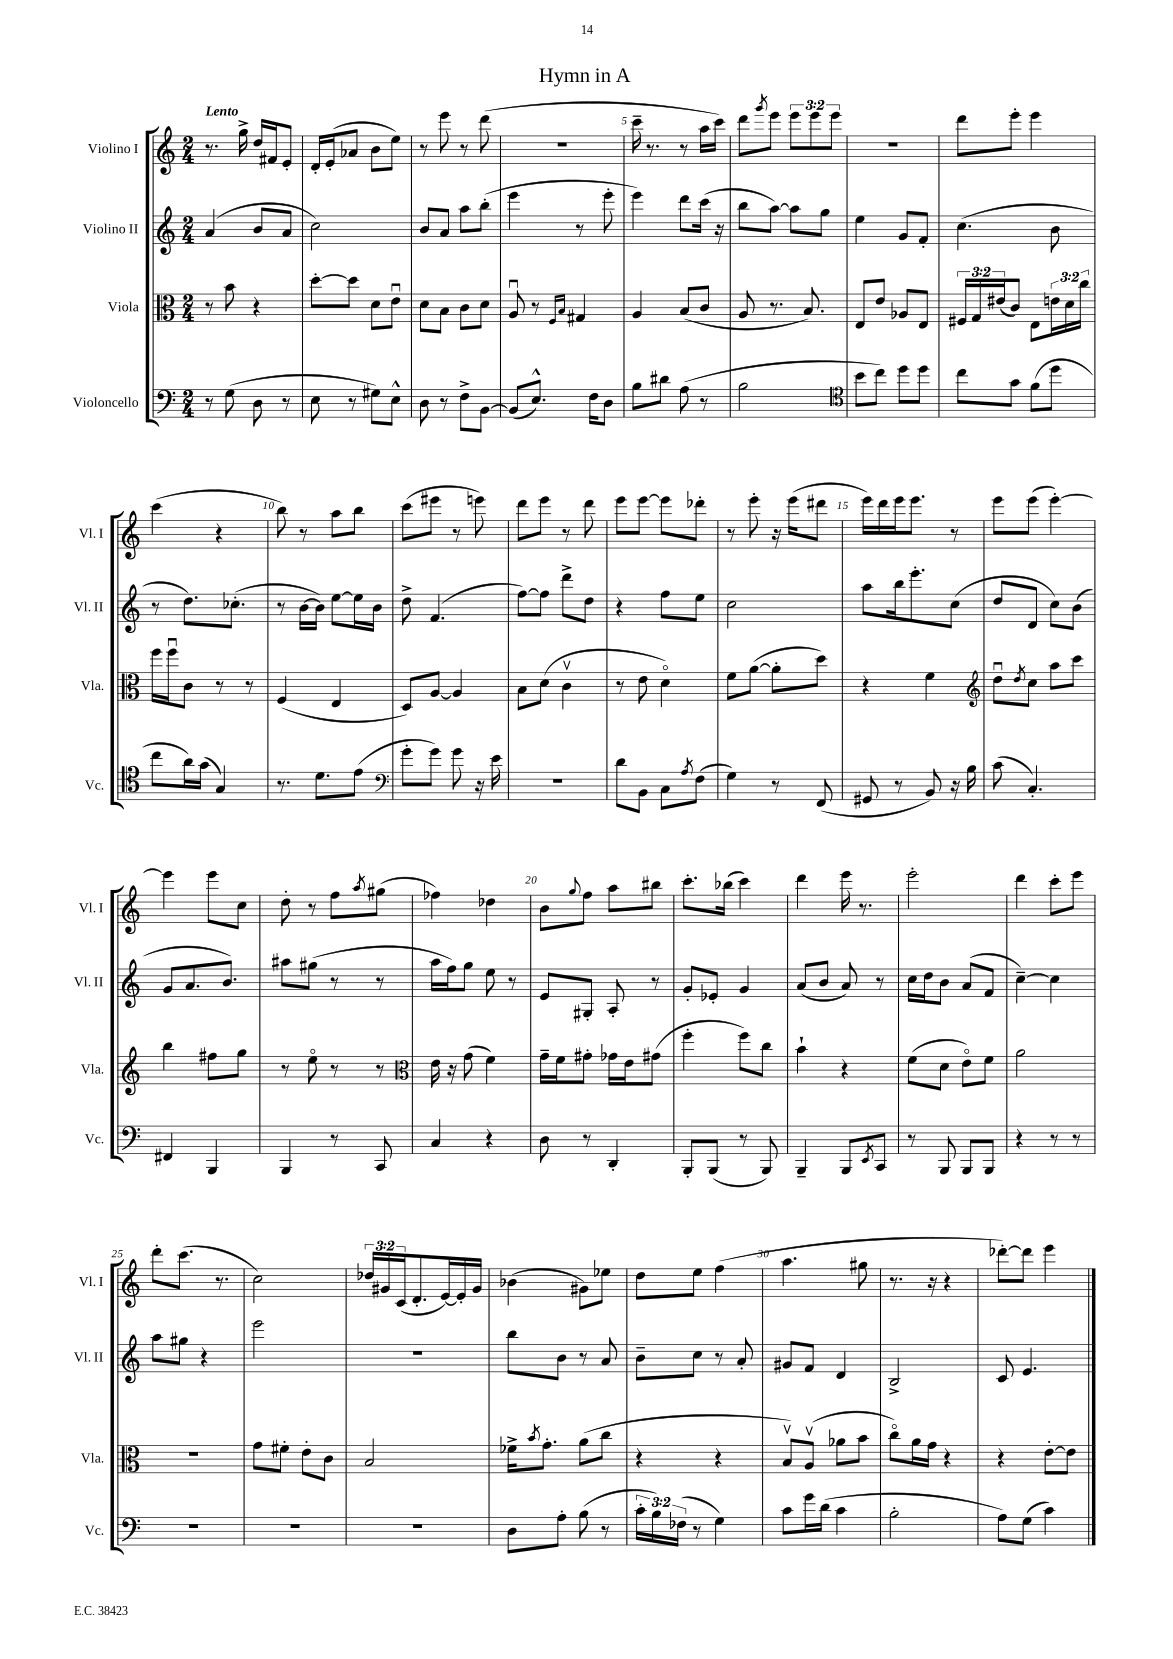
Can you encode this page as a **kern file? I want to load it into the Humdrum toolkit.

**kern	**kern	**kern	**kern
*part4	*part3	*part2	*part1
*staff4	*staff3	*staff2	*staff1
*I"Violoncello	*I"Viola	*I"Violino II	*I"Violino I
*I'Vc.	*I'Vla.	*I'Vl. II	*I'Vl. I
*clefF4	*clefC3	*clefG2	*clefG2
*k[]	*k[]	*k[]	*k[]
*M2/4	*M2/4	*M2/4	*M2/4
=1	=1	=1	=1
!	!	!	!LO:TX:a:B:t=Lento
8r	8r	(4a/	8.r
(8G\	8b\	.	.
.	.	.	16gg^\
8D\	4r	8b/L	16dd/LL
.	.	.	16f#X/J
8r	.	8a/J	8e'/J
=2	=2	=2	=2
8E\	[8dd'\L	2cc\)	16d'/LL
.	.	.	(16e'/J
8r	8dd\J]	.	8a-X/J
8G#X\L)	8d\L	.	8b\L
8E^^\J	8eu\J	.	8ee\J)
=3	=3	=3	=3
8D\	8d\L	8b/L	8r
8r	8B\J	8a/J	8eee\
8F^\L	8c\L	8aa\L	8r
[8BB\J	8d\J	(8bb'\J	(8ddd\
=4	=4	=4	=4
(8BB/L]	8Au/	4eee\	2r
8.E^^/J)	8r	.	.
.	16qqF/LL	.	.
.	16qqB/JJ	.	.
.	4G#X/	8r	.
16F\KL	.	.	.
8D\J	.	8eee'\	.
=5	=5	=5	=5
8B\L	4A/	4eee\)	16ccc~\
.	.	.	8.r
8d#X\J	.	.	.
(8A\	(8B/L	8ddd\L	8r
8r	8c/J	(16ccc\Jk	16aa\LL
.	.	16r	16ccc\JJ)
=6	=6	=6	=6
2B\	8A/	8bb\L	8ddd\L
.	.	.	8qggg/
.	8.r	[8aa\J)	8eee\J
.	.	8aa\L]	12eee\L
.	8.B/)	.	.
.	.	.	12eee\
.	.	8gg\J	.
.	.	.	12eee\J
=7	=7	=7	=7
*clefC4	*	*	*
8b\L	8E/L	4ee\	2r
8cc\J)	8e/J	.	.
8dd\L	8A-X/L	8g/L	.
8dd\J	8E/J	8f'/J	.
=8	=8	=8	=8
8cc\L	24F#X/LL	(4.cc\	8ddd\L
.	24G/	.	.
.	(24e#X/J	.	.
8g\J	8c/J)	.	8eee'\J
(8f\L	8E\L	.	4eee\
8dd\J	24en\L	8b\	.
.	24d\	.	.
.	24cc\JJ	.	.
!!LO:LB:g=z
=9	=9	=9	=9
8cc\L	16ff\LL	8r	(4ccc\
.	16ffu\J	.	.
16a\L)	8c\J	8.dd\L)	.
(16g\JJ	.	.	.
4G/)	8r	.	4r
.	.	(8.cc-X'\J	.
.	8r	.	.
=10	=10	=10	=10
8.r	(4F/	8r	8bb\)
.	.	[16b\LL	8r
8.d\L	.	16b\JJ])	.
.	4E/	[8ee\L	8aa\L
(8e\J	.	16ee\L]	8bb\J
.	.	16b\JJ	.
=11	=11	=11	=11
*clefF4	*	*	*
8g'\L	8D/L)	8dd^\	(8ccc\L
8g\J)	[8A/J	(4.f/	8eee#X\J
8g\	4A/]	.	8r
16r	.	.	8eeen\)
16e\	.	.	.
=12	=12	=12	=12
2r	8B\L	[8ff\L)	8ddd\L
.	(8d\J	8ff\J]	8eee\J
.	4cv\	8ddd^\L	8r
.	.	8dd\J	8ddd\
=13	=13	=13	=13
8d\L	8r	4r	8eee\L
8BB\J	8e\	.	[8eee\J
8C\L	4d\)	8ff\L	8eee\L]
8qA/	.	.	.
(8F\J	.	8ee\J	8ddd-X'\J
=14	=14	=14	=14
4G\)	8f\L	2cc\	8r
.	([8a\J	.	8eee'\
8r	8a'\L]	.	16r
.	.	.	(16eee\KL
(8FF/	8dd\J)	.	8ddd#X\J
=15	=15	=15	=15
8GG#X/	4r	8aa\L	16eee\LL)
.	.	.	16ddd\
8r	.	16bb\k	16eee\J
.	.	8.eee'\	8.eee\J
8BB/)	4f\	.	.
16r	.	(8cc\J	8r
16B\	.	.	.
=16	=16	=16	=16
*	*clefG2	*	*
(8c\	8ddu\L	8dd/L	8eee\L
.	8qdd/	.	.
4.C'/)	8cc\J	8d/J	(8eee\J
.	8aa\L	8cc\L)	[4eee'\)
.	8ccc\J	(8b\J	.
!!LO:LB:g=z
=17	=17	=17	=17
4FF#X/	4bb\	8g/L	4eee\]
.	.	8.a/	.
4BBB/	8ff#X\L	.	8eee\L
.	.	8.b/J)	.
.	8gg\J	.	8cc\J
=18	=18	=18	=18
4BBB/	8r	8aa#X\L	8dd'\
.	8ee\	(8gg#X\J	8r
8r	8r	8r	8ff\L
.	.	.	8qaa/
8CC/	8r	8r	(8gg#X\J
=19	=19	=19	=19
*	*clefC3	*	*
4C/	16e\	16aa\LL	4ff-X\)
.	16r	16ff\J)	.
.	(8g\	8gg\J	.
4r	4f\)	8ee\	4dd-X\
.	.	8r	.
=20	=20	=20	=20
8D\	16g~\LL	8e/L	8b\L
.	16f\J	.	.
.	.	.	8qqgg/
8r	8g#X'\J	8G#X'/J	8ff\J
4DD'/	16g-X\LL	8A'/	8aa\L
.	16e\J	.	.
.	(8g#X\J	8r	8bb#X\J
=21	=21	=21	=21
8BBB'/L	4ff'\	8g'/L	8.ccc'\L
(8BBB/J	.	8e-X'/J	.
.	.	.	(16bb-X\Jk
8r	8ff\L)	4g/	4ccc\)
8BBB/)	8cc\J	.	.
=22	=22	=22	=22
4BBB~/	4b`\	(8a/L	4ddd\
.	.	8b/J	.
8BBB/L	4r	8a/)	16eee\
.	.	.	8.r
8qEE/	.	.	.
8CC/J	.	8r	.
=23	=23	=23	=23
8r	(8f\L	16cc\LL	2eee'\
.	.	16dd\J	.
8BBB/	8d\J	8b\J	.
8BBB/L	8e\L)	(8a/L	.
8BBB/J	8f\J	8f/J	.
=24	=24	=24	=24
4r	2a\	[4cc~\)	4ddd\
8r	.	4cc\]	8ccc'\L
8r	.	.	8eee\J
!!LO:LB:g=z
=25	=25	=25	=25
2r	2r	8aa\L	8ddd'\L
.	.	8gg#X\J	(8.ccc\J
.	.	4r	.
.	.	.	8.r
=26	=26	=26	=26
2r	8g\L	2eee\	2cc\)
.	8f#X'\J	.	.
.	8e'\L	.	.
.	8c\J	.	.
=27	=27	=27	=27
2r	2B/	2r	24dd-X/LL
.	.	.	24g#X/
.	.	.	(24c/J
.	.	.	8.d'/
.	.	.	[16e/L)
.	.	.	16e'/]
.	.	.	16g#/JJ
=28	=28	=28	=28
8D\L	16f-X^\KL	8bb\L	(4b-X\
.	8qb/	.	.
.	8.g'\J	.	.
8A'\J	.	8b\J	.
(8B\	(8a\L	8r	8g#X\L)
8r	8cc\J	8a/	8ee-X\J
=29	=29	=29	=29
24c'\LL	4r	8b~\L	8dd\L
24B\)	.	.	.
(24F-X\JJ	.	.	.
8r	.	8cc\J	8ee\J
4G\)	4r	8r	(4ff\
.	.	8a'/	.
=30	=30	=30	=30
8c\L	8Bv/L)	8g#X/L	4.aa\
16g\L	(8Av/J	8f/J	.
(16d\JJ	.	.	.
4c\	8a-X\L	4d/	.
.	8b\J	.	8gg#X\
=31	=31	=31	=31
2B'\	8cc\L)	2B^/	8.r
.	16a\L	.	.
.	16g\JJ	.	16r
.	4r	.	4r
=32	=32	=32	=32
8A\L)	4r	8c/	[8ddd-X'\L)
(8G\J	.	4.e/	8ddd-\J]
4c\)	[8e'\L	.	4eee\
.	8e\J]	.	.
==	==	==	==
*-	*-	*-	*-
